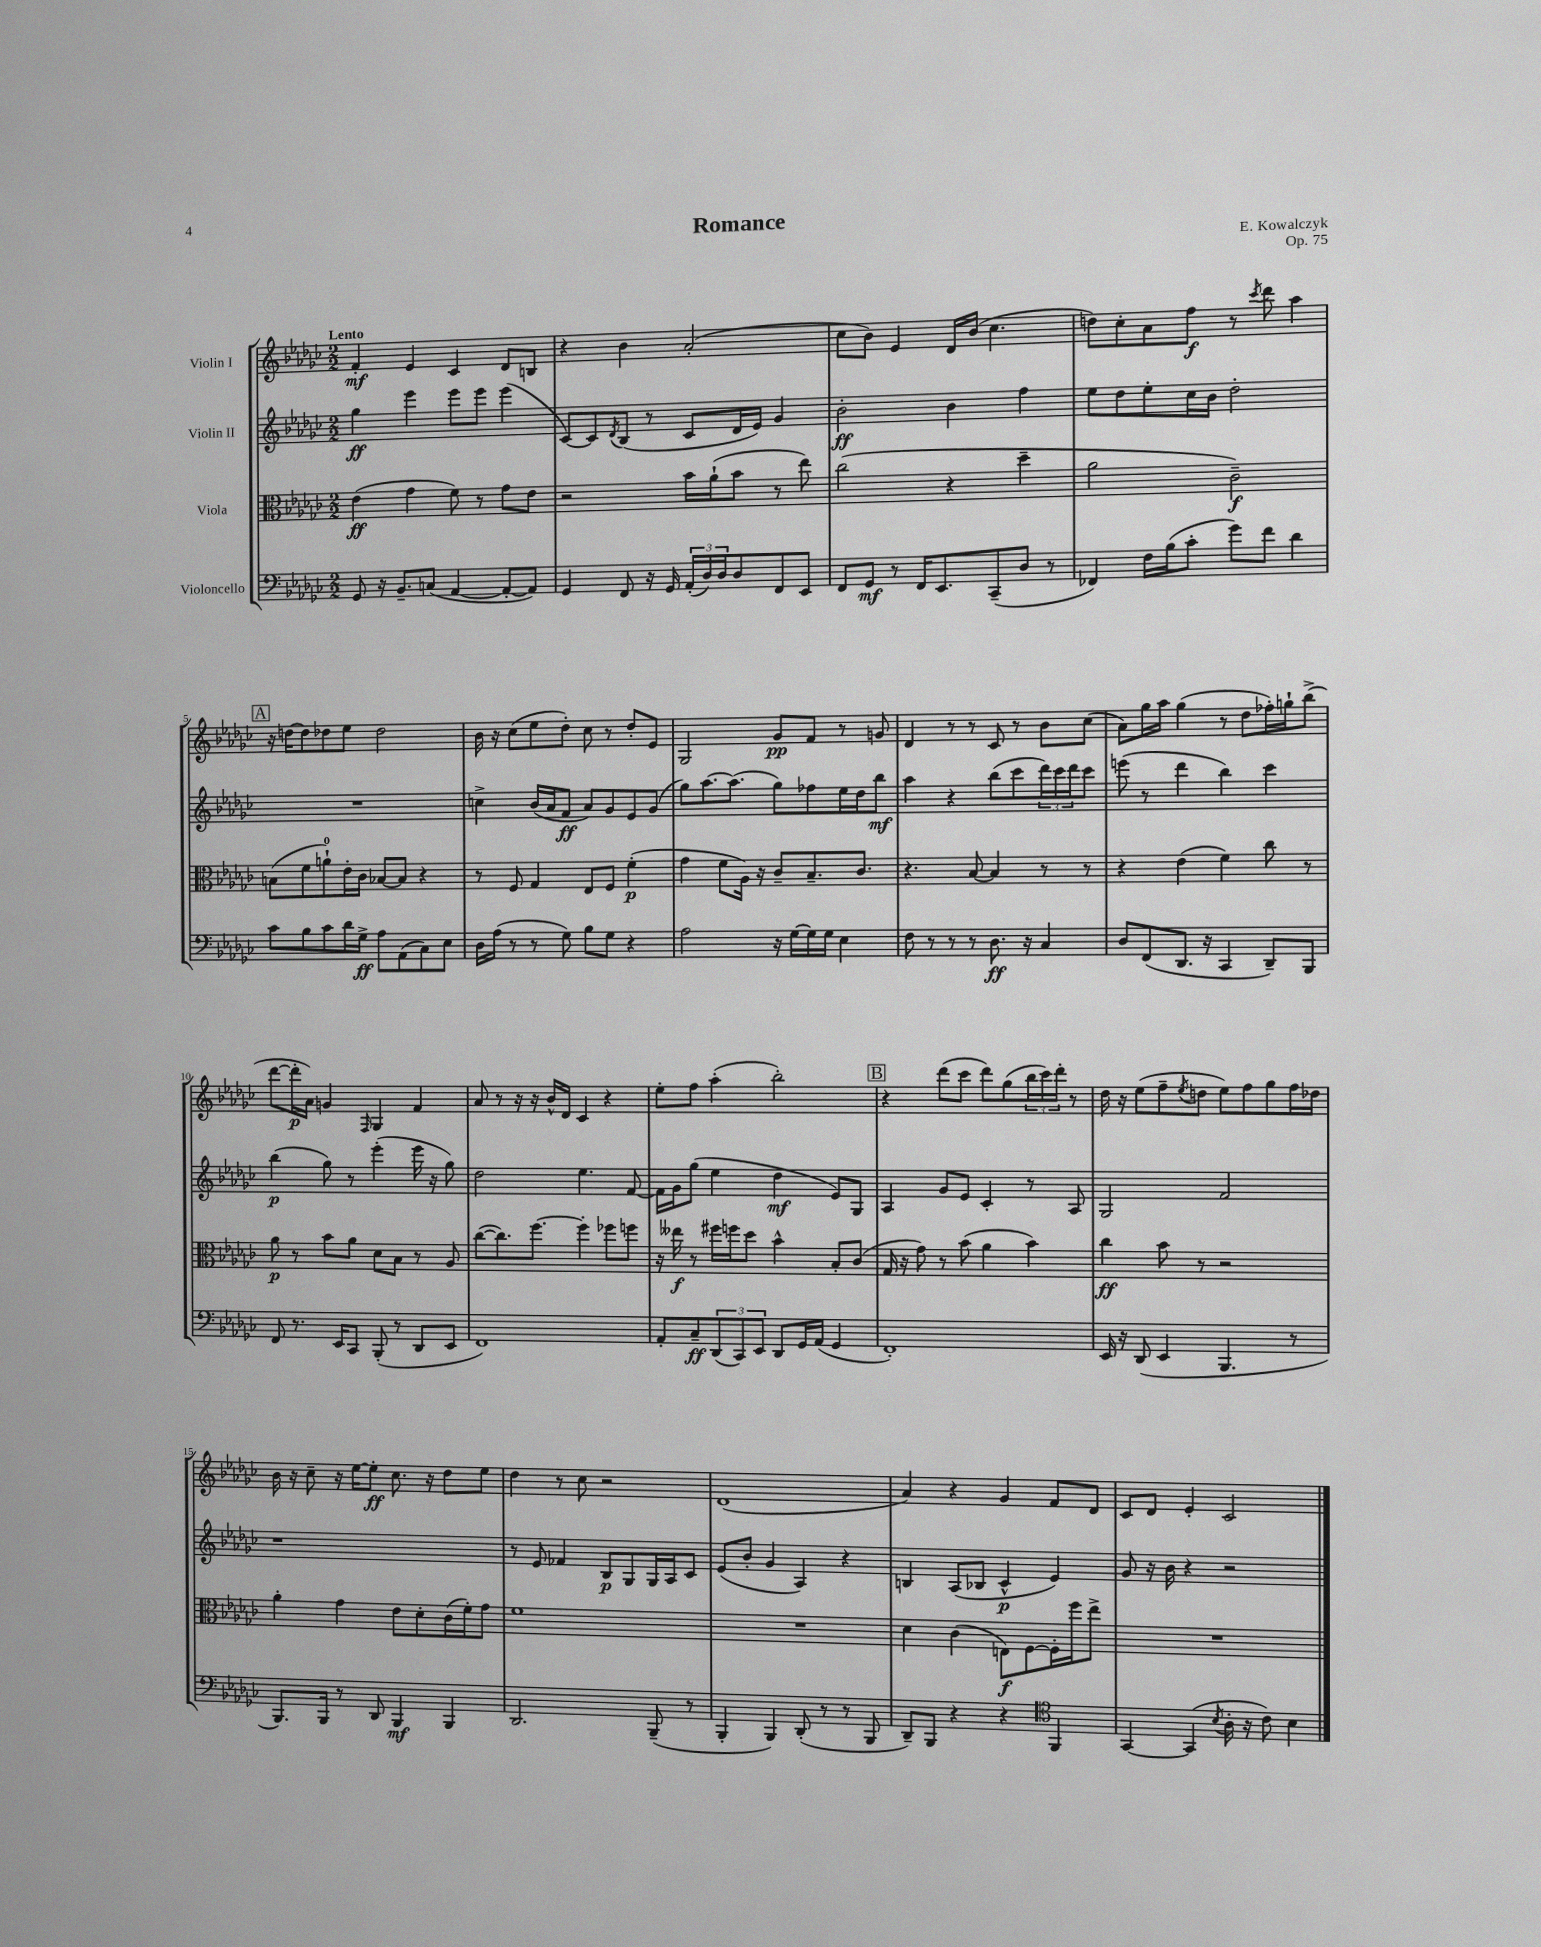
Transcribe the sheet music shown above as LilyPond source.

\header { title = "Romance" composer = "E. Kowalczyk" opus = "Op. 75" }
<<
\new StaffGroup <<
\new Staff = "s0" \with { instrumentName = "Violin I" } {
    \clef treble \key ges \major \numericTimeSignature \time 2/2 \tempo "Lento"
    f'4-.\mf ees'4 ces'4 des'8 b8 |
    r4 bes'4 aes'2-.( |
    ces''8 bes'8) ees'4 des'16 bes'16( ces''4. |
    d''8) ces''8-. aes'8 f''8\f r8 \acciaccatura { ces'''8 } des'''8 aes''4 |
    \mark \markup { \box "A" } r16 d''16~ d''8 des''8 ees''8 des''2 |
    bes'16 r16 ces''8( ees''8 des''8-.) ces''8 r8 des''8-. ees'8 |
    ges2 ges'8\pp f'8 r8 g'8 |
    des'4 r8 r8 ces'8 r8 bes'8 ces''8( |
    aes'8) ges''16 aes''16 ges''4( r8 des''8 fes''16-.) g''16-! bes''8->( |
    des'''8~ des'''16-.\p aes'16) g'4 \grace { f16 } ges4 f'4 |
    aes'8 r8 r16 r16 bes'16-^ des'16 ces'4 r4 |
    ees''8-. f''8 aes''4-.( bes''2-.) |
    \mark \markup { \box "B" } r4 des'''8( ces'''8 des'''8) ges''8( \tuplet 3/2 { bes''16 ces'''16) des'''16-. } r8 |
    des''16 r16 ees''8( f''8-- \acciaccatura { ees''8 } d''8 ees''8) f''8 ges''8 f''16 des''16 |
    bes'16 r16 ces''8-- r16 ees''16~ ees''8-.\ff ces''8. r16 des''8 ees''8 |
    des''4 r8 ces''8 r2 |
    des'1( |
    aes'4) r4 ges'4 f'8 des'8 |
    ces'8 des'8 ees'4-. ces'2 \bar "|." |
}
\new Staff = "s1" \with { instrumentName = "Violin II" } {
    \clef treble \key ges \major \numericTimeSignature \time 2/2
    ges''4\ff ees'''4 ees'''8 ees'''8 ees'''4( |
    ces'8~) ces'8 \acciaccatura { des'8 } bes8( r8 ces'8 des'16 ees'16) ges'4 |
    bes'2-.\ff bes'4 f''4 |
    ees''8 des''8 ees''8-. ces''16 bes'16 des''2-. |
    \mark \markup { \box "A" } R1 |
    c''4-> bes'16( aes'16 f'8\ff aes'8) ges'8 ees'8 ges'8( |
    ges''8) aes''8.~ aes''8.( ges''8) fes''8 ees''16 des''16 bes''8\mf |
    aes''4 r4 bes''8( ces'''8 \tuplet 3/2 { des'''16) ces'''16 des'''16 } ces'''8 |
    e'''8( r8 des'''4 bes''4) ces'''4 |
    bes''4\p( ges''8) r8 ees'''4-.( ees'''16 r16 ges''8) |
    des''2 ees''4. f'8~ |
    f'16 ges'16 ges''8( ees''4 des''4\mf ees'8) ges8 |
    \mark \markup { \box "B" } aes4 ges'8 ees'8 ces'4-. r8 aes8 |
    ges2 f'2 |
    r1 |
    r8 ees'8 fes'4 bes8\p ges8 ges16 aes16 ces'8 |
    ees'8( bes'8-. ges'4 aes4) r4 |
    b4 aes8( bes8 ces'4-^\p ees'4) |
    ges'8 r16 bes'16 r4 r2 \bar "|." |
}
\new Staff = "s2" \with { instrumentName = "Viola" } {
    \clef alto \key ges \major \numericTimeSignature \time 2/2
    ees'4\ff( ges'4 f'8) r8 ges'8 ees'8 |
    r2 bes'16 aes'16-!( bes'8 r8 ees''8) |
    ces''2( r4 des''4-- |
    aes'2 ces'2--\f) |
    \mark \markup { \box "A" } b8( f'8 a'8-0-!) ees'16-. ces'16 bes8~ bes8 r4 |
    r8 f8 ges4 ees8 f8 f'4-.\p( |
    ges'4 f'8 aes16) r16 ces'8-- bes8.-- ces'8. |
    r4. bes8~ bes4 r8 r8 |
    r4 ees'4( f'4) ces''8 r8 |
    aes'8\p r8 bes'8 aes'8 des'8 bes8 r8 aes8 |
    ces''8~( ces''8.) f''8.~ f''4-. fes''8 f''8 |
    r16 eeses''16\f r8 fis''16 f''16 des''8 bes'4-^ bes8-. ces'8( |
    \mark \markup { \box "B" } ges16 r16 ges'8) r8 bes'8( aes'4 bes'4) |
    ces''4\ff bes'8 r8 r2 |
    aes'4-. ges'4 ees'8 des'8-. ces'16( f'16-.) ges'8 |
    f'1 |
    R1 |
    des'4 ces'4( e8\f) f8~ f16-. f''16 ees''8-> |
    R1 \bar "|." |
}
\new Staff = "s3" \with { instrumentName = "Violoncello" } {
    \clef bass \key ges \major \numericTimeSignature \time 2/2
    ges,8 r16 bes,8.-- c8( aes,4~ aes,8~-. aes,8) |
    ges,4 f,8 r16 ges,16 \tuplet 3/2 { aes,16-.( des16) des16 } des8 f,8 ees,8 |
    f,8 ges,8\mf r8 f,16 ees,8. ces,8--( des8 r8 |
    fes,4) f16 bes16( ces'8-. ges'8) f'8 des'4 |
    \mark \markup { \box "A" } ces'8 bes8 ces'8 des'16 ges16->\ff aes8 aes,8( ces8) ees8 |
    des16 aes16( r8 r8 ges8) bes8 ges8 r4 |
    aes2 r16 ges16~ ges16 ges16 ees4 |
    f8 r8 r8 r8 des8.\ff r16 ces4 |
    des8 f,8( des,8. r16 ces,4 des,8--) bes,,8 |
    f,8 r8. ees,16 ces,8 bes,,8-.( r8 des,8 ees,8 |
    f,1) |
    aes,8-. ces8--\ff \tuplet 3/2 { des,8( ces,8) ees,8 } des,8 ges,16 aes,16( ges,4 |
    \mark \markup { \box "B" } f,1-.) |
    ees,16 r16 des,8( ees,4 bes,,4. r8 |
    bes,,8.) bes,,16 r8 des,8 bes,,4\mf bes,,4 |
    des,2. bes,,8--( r8 |
    bes,,4-. bes,,4) des,8-.( r8 r8 bes,,8 |
    des,8--) bes,,8 r4 r4 \clef tenor f,4 |
    ges,4~ ges,4( \acciaccatura { bes8 } aes16-. r16 ces'8) bes4 \bar "|." |
}
>>
>>
